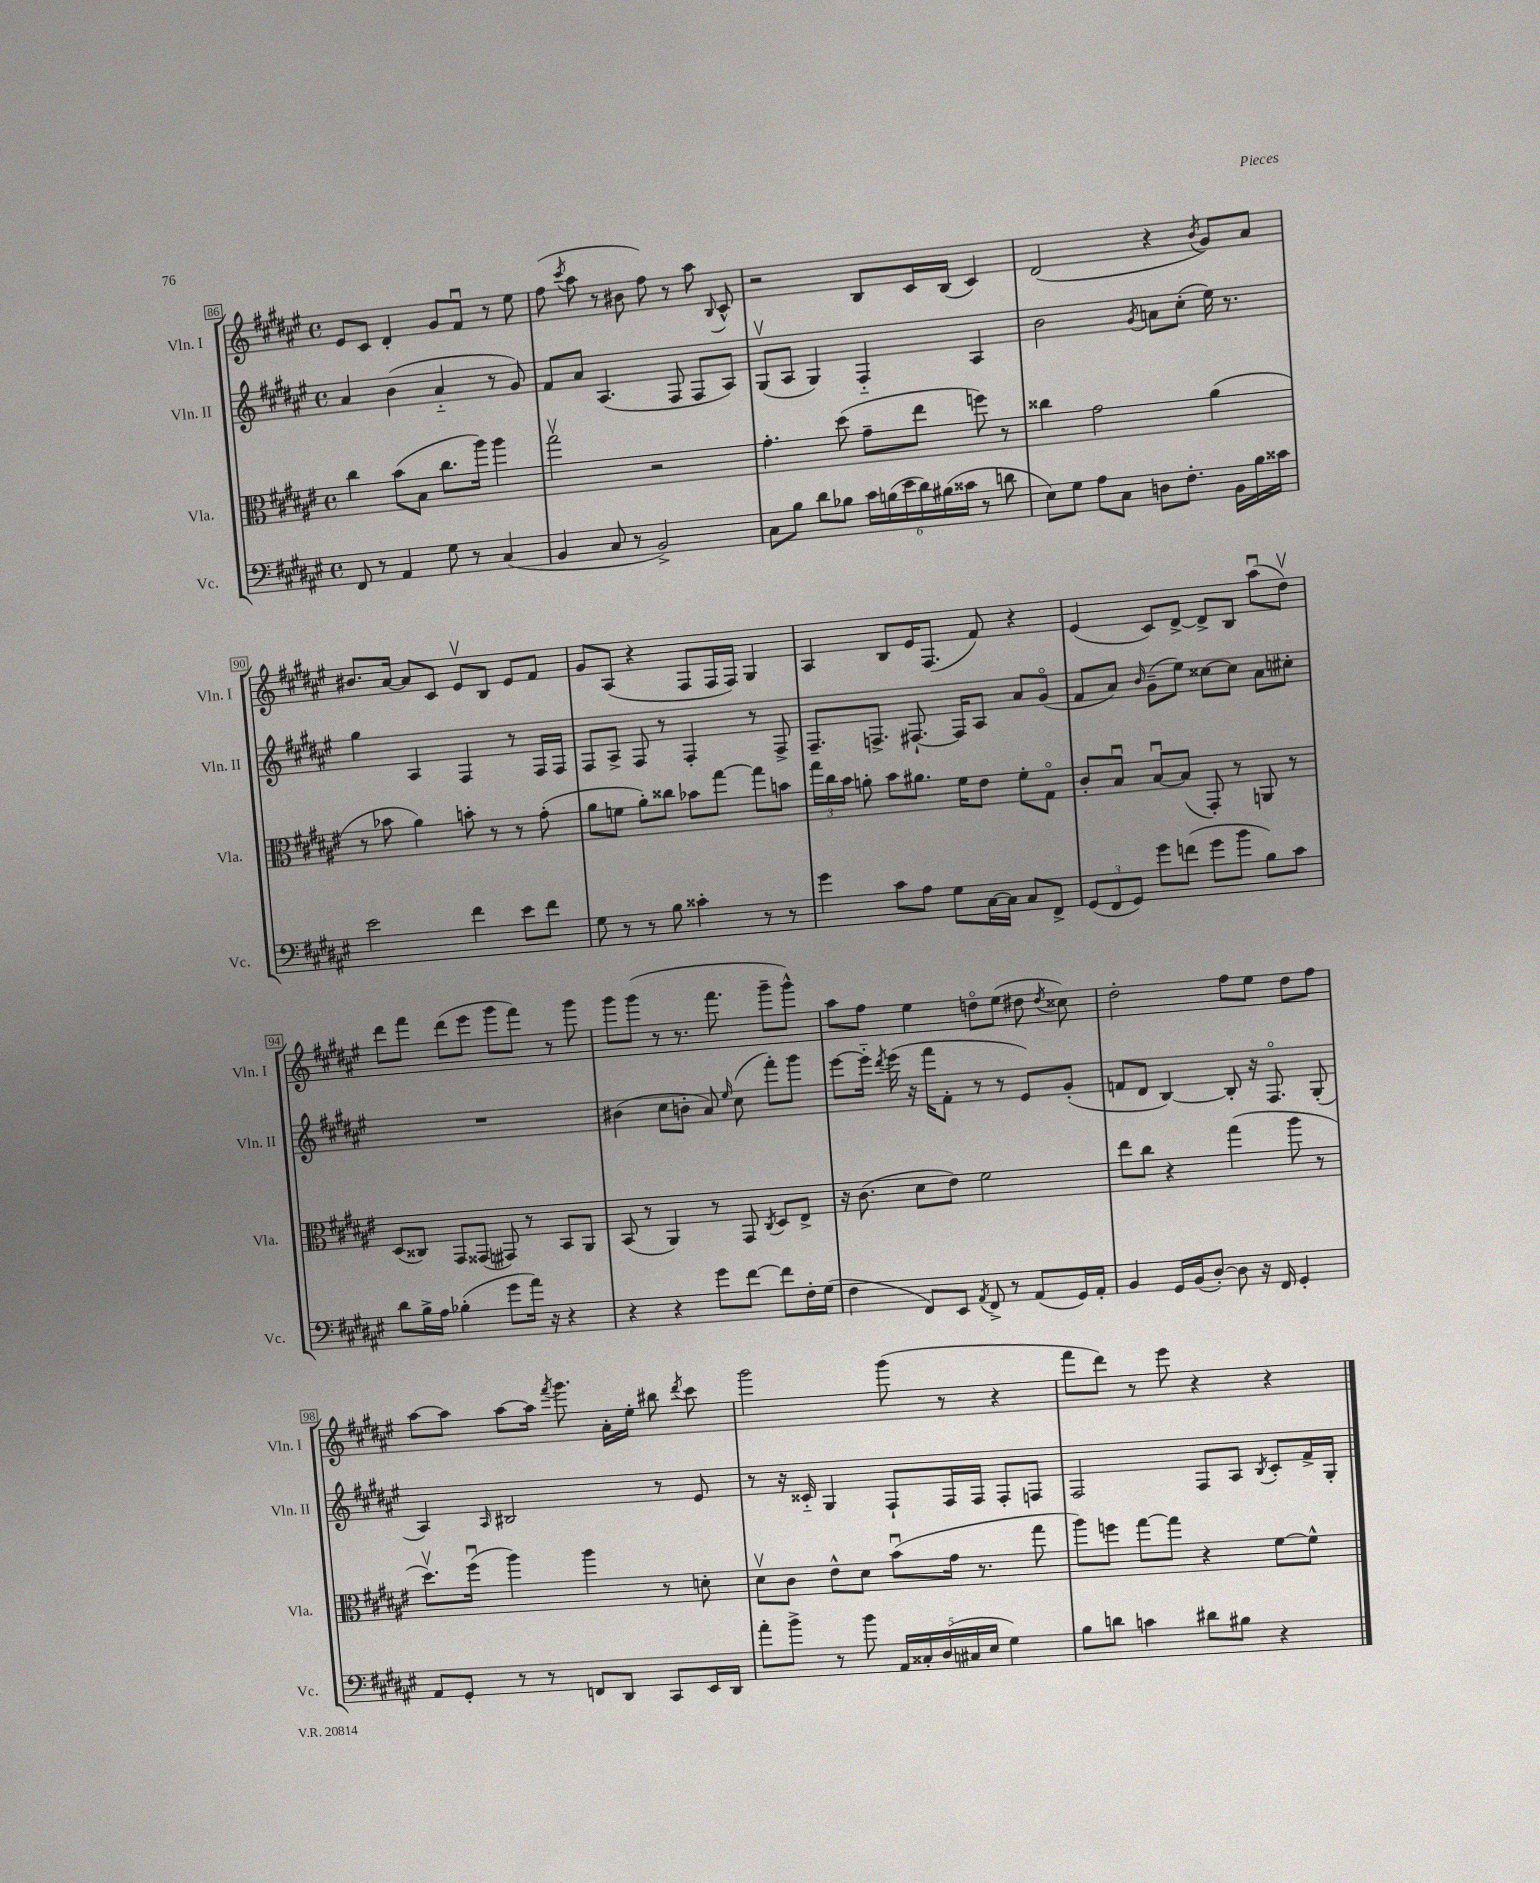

**kern	**kern	**kern	**kern
*part4	*part3	*part2	*part1
*staff4	*staff3	*staff2	*staff1
*I"Vc.	*I"Vla.	*I"Vln. II	*I"Vln. I
*I'Vc.	*I'Vla.	*I'Vln. II	*I'Vln. I
*clefF4	*clefC3	*clefG2	*clefG2
*k[f#c#g#d#a#e#]	*k[f#c#g#d#a#e#]	*k[f#c#g#d#a#e#]	*k[f#c#g#d#a#e#]
*M4/4	*M4/4	*M4/4	*M4/4
*met(c)	*met(c)	*met(c)	*met(c)
=86	=86	=86	=86
8FF#/	4cc#\	4a#/	8e#/L
8r	.	.	8c#/J
4AA#/	(8b\L	(4b\	4d#'/
.	8B\J	.	.
8G#\	8.cc#\L	4a#/	8g#/L
8r	.	.	8f#u/J
.	16aa#\Jk)	.	.
(4C#/	4aa#\	8r	8r
.	.	8g#/)	8ee#\
=87	=87	=87	=87
4BB/	2gg#v\	8f#/L	(8ff#\
.	.	.	8qccc#/
.	.	8a#/J	8aa#\
8C#/	.	(4.A#/	8r
8r	.	.	8b#X\
2BB^/)	2r	.	8ff#\)
.	.	8F#/	8r
.	.	8F#/L	8aa#\
.	.	.	8qqB/
.	.	8A#/J)	8c#^^/
=88	=88	=88	=88
8C#\L	4.g#'\	(8G#v/L	2r
8B\J	.	8A#/J	.
8d#\L	.	4G#/)	.
8B-X\J	(8dd#\	.	.
24c#\LL	8g#~\L	4F#/	8B/L
(24Bn\	.	.	.
24e#\	.	.	.
24d#\)	8ee#\J	.	16c#/L
(24B#X\	.	.	.
.	.	.	(16B/JJ
24c##X\JJ	.	.	.
8r	8ffn\)	4A#/	4c#/)
8dn\	8r	.	.
=89	=89	=89	=89
8E#\L)	4cc##X\	2b\	(2d#/
8G#\J	.	.	.
8A#\L	2g#\	.	.
8C#\J	.	.	.
.	.	8qg#/	.
8Dn\L	.	8an\L	4r
8.F#'\J	.	(8cc#'\J	.
.	.	.	8qb/
.	(4a#\	16ee#\)	8g#/L)
16BB\LL	.	8.r	.
16B\	.	.	8a#/J
16c##X\JJ	.	.	.
!!LO:LB:g=z
=90	=90	=90	=90
2e#\	8r	4gg#\	8.b#X/L
.	8b-X\	.	.
.	.	.	[16a#/Jk
.	4a#\)	4A#/	8a#/L]
.	.	.	8c#/J
4f#\	8bn'\	4F#/	8e#v/L
.	8r	.	8B/J
8e#\L	8r	8r	8e#/L
8f#\J	(8g#'\	16F#/LL	8f#/J
.	.	16F#/JJ	.
=91	=91	=91	=91
8G#\	8a#\L	8F#/L	8g#/L
8r	8fn\J	8A#^/J	(8A#/J
8r	8a#'\L)	8F#/	4r
8B\	8cc##X\J	8r	.
4c##X'\	8b-X\L	4F#'/	8F#/L
.	[8gg#\J	.	16F#/L
.	.	.	16F#/JJ)
8r	8gg#\L]	8r	4G#/
8r	8bn\J	8F#^/	.
=92	=92	=92	=92
4g#\	24gg#\LL	8.F#~/L	4A#/
.	24cc#\	.	.
.	24b\JJ	.	.
.	8an'\	.	.
.	.	8.Fn^/J	.
8c#\L	8b\L	.	8B/L
8A#\J	8.a#X\J	[8.F#X`/	16e#/K
.	.	.	(8.F#/J
8G#\L	.	.	.
.	16f#\KL	16F#/KL]	.
[16C#\L	8e#\J	8A#/J	8f#/)
16C#\JJ]	.	.	.
8C#/L	8f#'\L	8a#/L	4r
8FF#^/J	8G#\J	(8g#/J	.
=93	=93	=93	=93
(12GG#/L	8c#'/L	8f#/L	(4e#/
12FF#/	.	.	.
.	8Bu/J	8a#/J)	.
12GG#/J)	.	.	.
.	.	16qqb/	.
8g#\L	[8Bu/L	(8g#~\L	8c#/L)
(8fn\J	(8B/J]	8ee#\J)	[8d#^/J
8g#\L	8GG#'/)	[8cc##X\L	8d#^/L]
8b\J	8r	8cc##\J]	8B/J
8B\L)	8AAn/	8a#\L	(8aa#u\L
8c#\J	8r	8cc#X'\J	8dd#v\J)
!!LO:LB:g=z
=94	=94	=94	=94
8d#\L	(8D#/L	1r	8ddd#\L
16B^\L	8C##X/J)	.	8fff#\J
16A#\JJ	.	.	.
(4B-X'\	8GG#/L	.	(8ddd#\L
.	(8GG##X/J	.	8eee#\J
8g#\L	8GG#X/)	.	8ggg#\L
16a#\Jk)	8r	.	8fff#\J)
16r	.	.	.
4r	8BB/L	.	8r
.	8AA#/J	.	8ggg#\
=95	=95	=95	=95
4r	(8BB/	(4b#X\	8ggg#\L
.	8r	.	(8ggg#\J
4r	4AA#/)	8cc#\L	8r
.	.	8bn'\J	8.r
8g#\L	8r	8a#/)	.
.	.	.	8.fff#\
.	.	16qqee#/	.
[8f#\J	8GG#/	(8cc#\	.
.	8qC#/	.	.
8f#\L]	8D#/L	8fff#'\L)	8ggg#~\L
16F#'\L	8E#^/J	8ggg#\J	8ggg#^^\J)
(16G#\JJ	.	.	.
=96	=96	=96	=96
4F#\	16r	[8eee#\L	8aa#\L
.	(8.c#\	.	.
.	.	16eee#\Jk]	8ff#\J
.	.	8qddd#/	.
.	.	(16eee#\	.
8FF#/L)	8d#\L	16r	4ee#\
.	.	16fff#\KL	.
8EE#/J	8e#\J)	8f#'\J	.
8qAA#/	.	.	.
8FF#^/	2f#\	8r	8ddn\L
8r	.	8r	(8ee#\J
(8AA#/L	.	8e#/L)	8dd#X\
.	.	.	8qdd#/
16GG#/L)	.	(8g#'/J	8cc##X\)
16AA#'/JJ	.	.	.
=97	=97	=97	=97
4BB/	8ee#\L	8fn/L	2dd#'\
.	8cc#\J	8d#/J	.
16GG#/LL	4r	[4B/)	.
(16BB/J	.	.	.
[8D#'/J)	.	.	.
8D#\]	(4gg#\	8B'/]	8ff#\L
16r	.	16r	8ee#\J
16FF#/	.	8.F#/	.
4GG#'/	8aa#\	.	8dd#\L
.	8r	(8G#'/	8ff#\J
!!LO:LB:g=z
=98	=98	=98	=98
8AA#/L	8.dd#v\L)	4A#/)	[8aa#\L
8GG#'/J	.	.	8aa#\J]
.	(16ff#u\Jk	.	.
.	.	16qqA#/	.
8r	4aa#\)	2B#X/	[8aa#\L
8r	.	.	16aa#\Jk]
.	.	.	8qfff#/
.	.	.	8.ggg#\
8FFn/L	4aa#\	.	.
8DD#/J	.	.	16a#'\LL
.	.	.	16ee#'\JJ
8CC#/L	8r	8r	8bb#X\
.	.	.	8qddd#/
16EE#/L	8dn'\	8e#/	8ccc#\
16DD#/JJ	.	.	.
=99	=99	=99	=99
8a#'\L	8d#v\L	8r	2ggg#\
8b^\J	8c#\J	16r	.
.	.	16c##X/	.
8r	8e#^^\L	4G#/	.
8b\	8d#\J	.	.
20AA#/LL	(8bu\L	8F#`/L	(8ggg#\
20C##X'/	.	.	.
(20D#/	.	.	.
.	16g#\Jk	16F#/L	8r
20C#X/	.	.	.
.	8.r	16F#/JJ	.
20E#/JJ	.	.	.
4G#\)	.	8F#'/L	4r
.	8gg#\	8Fn/J	.
=100	=100	=100	=100
8B\L	8aa#\L)	2F#/	8fff#\L
8dn\J	8ffn\J	.	8ddd#\J)
4cn\	[8gg#\L	.	8r
.	8gg#\J]	.	8eee#\
8d#X\L	4r	8F#/L	4r
8B#X\J	.	8A#/J	.
.	.	8qB/	.
4r	[8f#\L	8c#'/L	4r
.	8f#^^\J]	16f#^/L	.
.	.	16G#'/JJ	.
==	==	==	==
*-	*-	*-	*-
